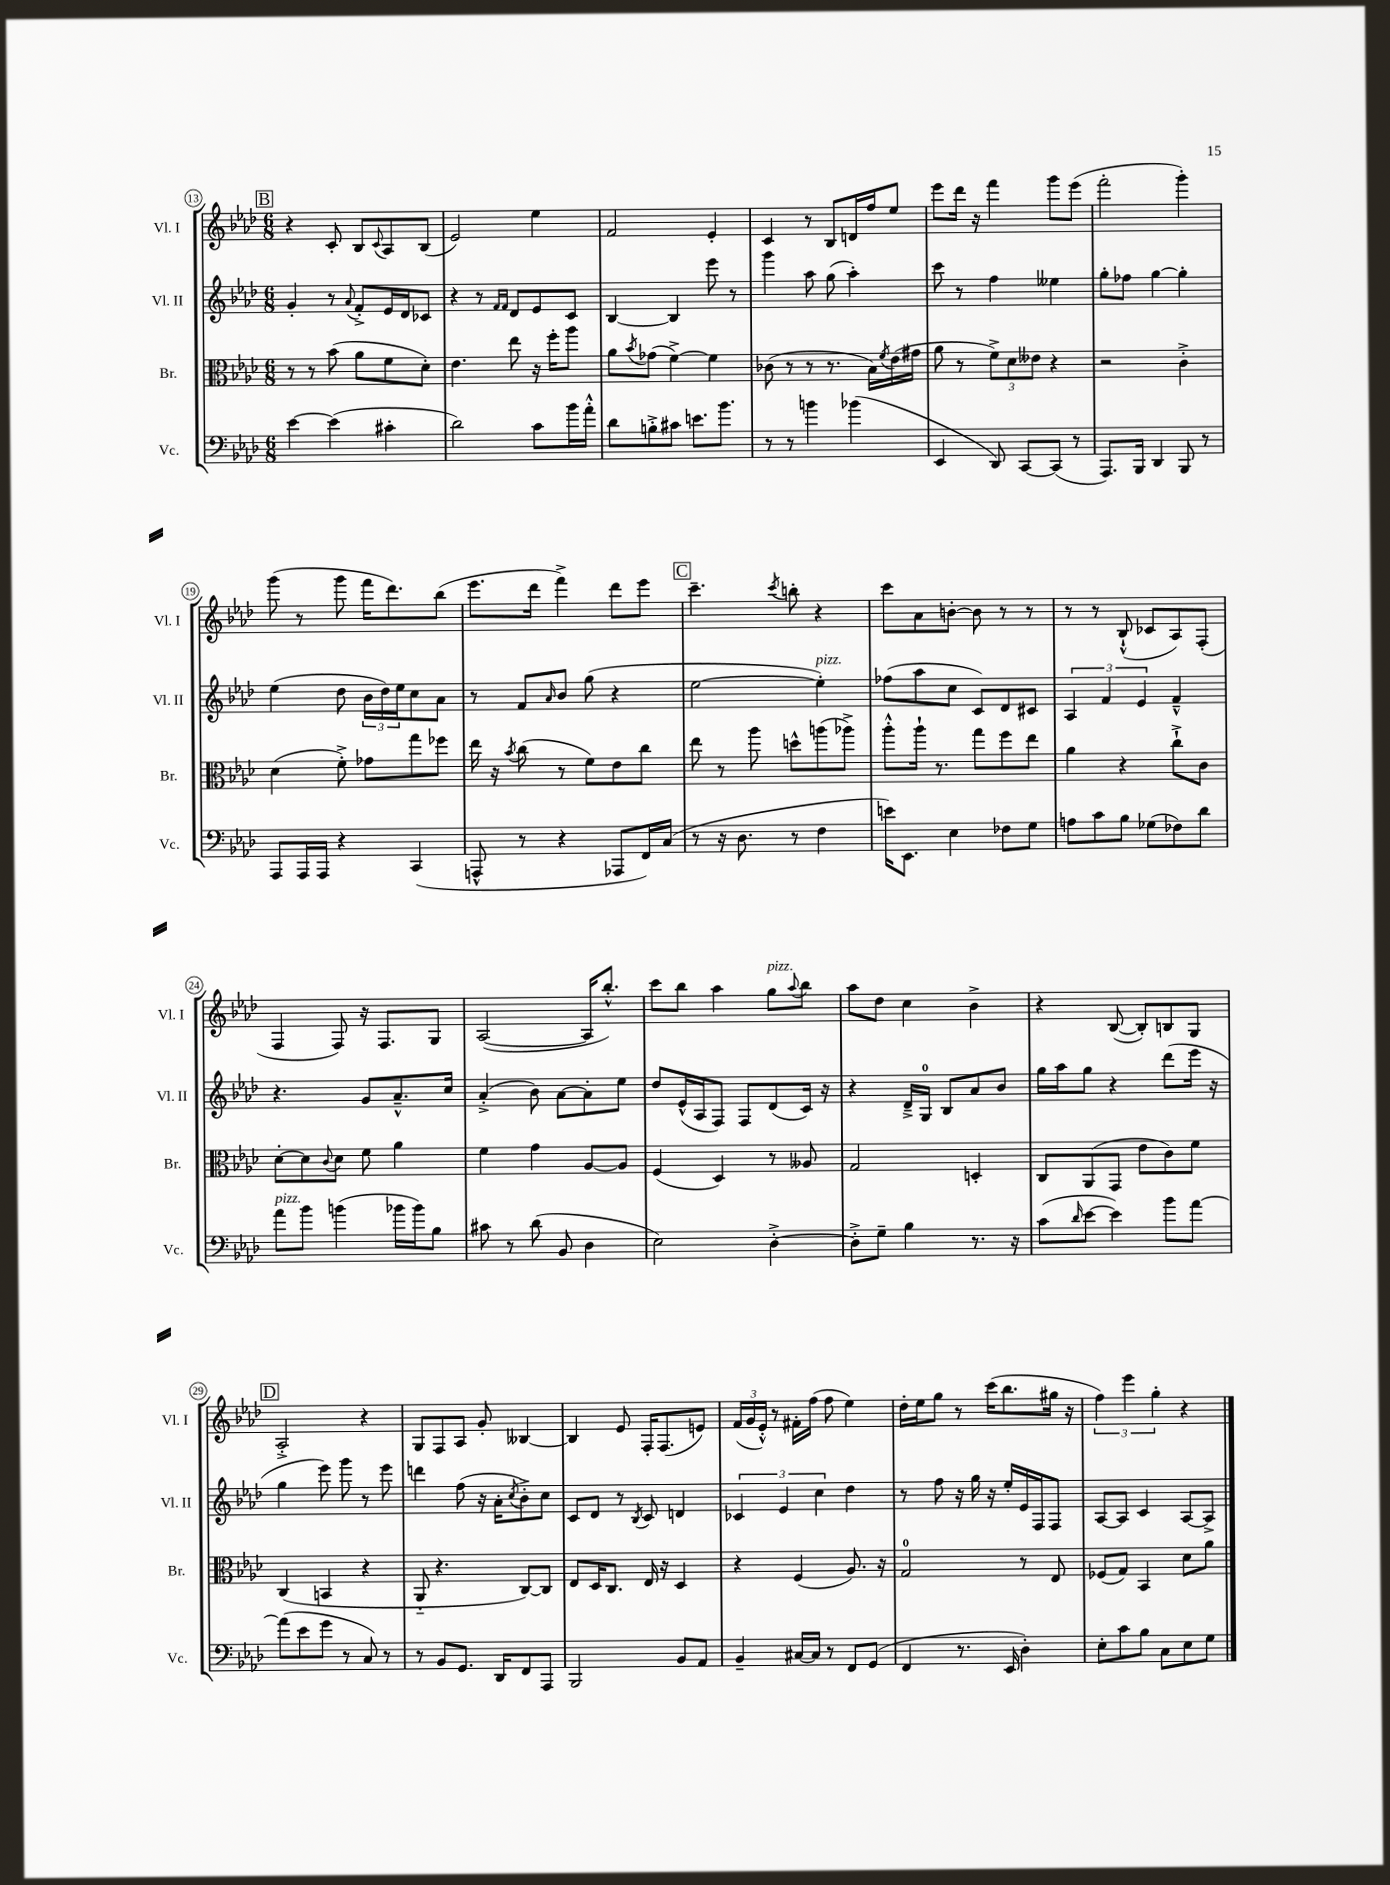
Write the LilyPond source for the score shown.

<<
\new StaffGroup <<
\new Staff = "s0" \with { instrumentName = "Vl. I" shortInstrumentName = "Vl. I" } {
    \clef treble \key aes \major \numericTimeSignature \time 6/8
    \mark \markup { \box "B" } r4 c'8-. bes8 \appoggiatura { c'8 } aes8 bes8( |
    ees'2) ees''4 |
    f'2 ees'4-. |
    c'4 r8 bes8 d'16 f''16 ees''8 |
    ees'''8 des'''16 r16 f'''4 g'''8 ees'''8( |
    f'''2-. g'''4-.) |
    g'''8( r8 g'''8 f'''16 des'''8.) bes''8( |
    ees'''8. des'''16 f'''4->) des'''8 ees'''8 |
    \mark \markup { \box "C" } c'''4.-- \acciaccatura { c'''8 } b''8-. r4 |
    c'''8 aes'8 b'8~-. b'8 r8 r8 |
    r8 r8 bes8-!-^( ces'8 aes8) f8-.( |
    f4 f8) r16 f8. g8 |
    aes2~( aes16 bes''8.-.-^) |
    c'''8 bes''8 aes''4 g''8^\markup { \italic "pizz." } \appoggiatura { aes''8 } bes''8 |
    aes''8 des''8 c''4 bes'4-> |
    r4 bes8~( bes8-.) b8 g8 |
    \mark \markup { \box "D" } aes2-.-> r4 |
    g8 f8 aes8 g'8-. beses4~ |
    beses4 ees'8 f16-. f8.( e'8) |
    \tuplet 3/2 { f'16( g'16 ees'16-.-^) } r8 fis'16-. f''16( f''8 ees''4) |
    des''16-. ees''16 g''8 r8 c'''16( bes''8. gis''16 r16 |
    \tuplet 3/2 { f''4) ees'''4 g''4-. } r4 \bar "|." |
}
\new Staff = "s1" \with { instrumentName = "Vl. II" shortInstrumentName = "Vl. II" } {
    \clef treble \key aes \major \numericTimeSignature \time 6/8
    \mark \markup { \box "B" } g'4-. r8 \appoggiatura { aes'8 } f'8-.-> ees'16 des'16 ces'8 |
    r4 r8 \grace { f'16 f'16 } des'8 ees'8 c'8 |
    bes4~ bes4 ees'''8 r8 |
    g'''4 aes''8 g''8( aes''4-.) |
    c'''8 r8 f''4 eeses''4 |
    g''8-. fes''8 g''4~ g''4-. |
    ees''4( des''8 \tuplet 3/2 { bes'16 des''16) ees''16 } c''8 aes'8 |
    r8 f'8 \grace { aes'16 } bes'8 g''8( r4 |
    \mark \markup { \box "C" } ees''2~ ees''4-.^\markup { \italic "pizz." }) |
    fes''8( aes''8 c''8 c'8) des'8 cis'8 |
    \tuplet 3/2 { aes4 f'4 ees'4 } f'4---^ |
    r4. g'8 aes'8.---^ c''16 |
    aes'4-.->( bes'8) aes'8~ aes'8-. ees''8 |
    des''8 ees'16-^( aes16 f8) f8 des'8( c'16) r16 |
    r4 des'16---> g16-0 bes8 aes'8 bes'8 |
    g''16 aes''16 g''8 r4 des'''8( ees'''16 r16 |
    \mark \markup { \box "D" } g''4 ees'''8) g'''8 r8 ees'''8 |
    d'''4 f''8( r16 aes'16-. \acciaccatura { c''8 } bes'8-.->) c''8 |
    c'8 des'8 r8 \acciaccatura { bes8 } c'8 d'4 |
    \tuplet 3/2 { ces'4 ees'4 c''4 } des''4 |
    r8 f''8 r16 g''16 r16 ees''16-. ees'16 f16 f8 |
    aes8~ aes8 c'4 aes8~ aes8-> \bar "|." |
}
\new Staff = "s2" \with { instrumentName = "Br." shortInstrumentName = "Br." } {
    \clef alto \key aes \major \numericTimeSignature \time 6/8
    \mark \markup { \box "B" } r8 r8 bes'8( aes'8 f'8 des'8-.) |
    ees'4. ees''8 r16 f''16-. aes''8 |
    aes'8 \acciaccatura { bes'8 } ges'8( f'4~->) f'4 |
    ces'8( r8 r8 r8. bes16) \acciaccatura { f'8 } ees'16( gis'16 |
    aes'8 r8 \tuplet 3/2 { f'8->) des'8 eeses'8 } r4 |
    r2 c'4-.-> |
    des'4( f'8-.->) ges'8 g''8 fes''8 |
    ees''16 r16 \acciaccatura { bes'8 } c''8( r8 f'8) ees'8 c''8 |
    \mark \markup { \box "C" } ees''8 r8 aes''8 d''8-^ a''8( aes''8->) |
    aes''8-.-^ aes''16-! r8. g''8 f''8 ees''8 |
    aes'4 r4 c''8-!-> c'8 |
    des'8~-. des'8 \appoggiatura { c'8 } des'8 f'8 aes'4 |
    f'4 g'4 aes8~ aes8 |
    f4( des4) r8 aeses8 |
    g2 d4-. |
    c8 aes,8( g,8 ees'8 c'8) f'8 |
    \mark \markup { \box "D" } c4( b,4 r4 |
    aes,8-_ r4. c8~) c8 |
    ees8 des16 c8. ees16 r16 des4 |
    r4 f4( aes8.) r16 |
    g2-0 r8 ees8 |
    fes8( g8) bes,4 des'8 aes'8 \bar "|." |
}
\new Staff = "s3" \with { instrumentName = "Vc." shortInstrumentName = "Vc." } {
    \clef bass \key aes \major \numericTimeSignature \time 6/8
    \mark \markup { \box "B" } ees'4~ ees'4( cis'4-. |
    des'2) c'8 bes'16 aes'16-.-^ |
    des'8 b8-.-> cis'8 e'8. bes'8. |
    r8 r8 b'4 bes'4( |
    ees,4 des,8) c,8~ c,8( r8 |
    aes,,8.) bes,,16 des,4 bes,,8 r8 |
    aes,,8 aes,,16 aes,,16 r4 c,4( |
    a,,8-^ r8 r4 aes,,8 f,16) c16( |
    \mark \markup { \box "C" } r8 r16 des8. r8 f4 |
    e'16) ees,8. ees4 fes8 g8 |
    a8 c'8 bes8 ges8( fes8) des'8 |
    aes'8^\markup { \italic "pizz." } bes'8 b'4( bes'16 bes'16) bes8 |
    cis'8 r8 des'8( bes,8 des4 |
    ees2) des4~-.-> |
    des8-.-> g8-- bes4 r8. r16 |
    c'8( \grace { des'16 } ees'8~ ees'4) bes'8 aes'8~ |
    \mark \markup { \box "D" } aes'8( ees'8 g'8 r8 c8) r8 |
    r8 bes,8 g,8. des,16 f,8 aes,,8 |
    bes,,2 bes,8 aes,8 |
    bes,4-- cis16~ cis16 r8 f,8 g,8( |
    f,4 r8. ees,16 des4-.) |
    ees8-. c'8 bes8 c8 ees8 g8 \bar "|." |
}
>>
>>
\layout { \context { \Score currentBarNumber = #13 \override BarNumber.stencil = #(make-stencil-circler 0.1 0.3 ly:text-interface::print) } }
